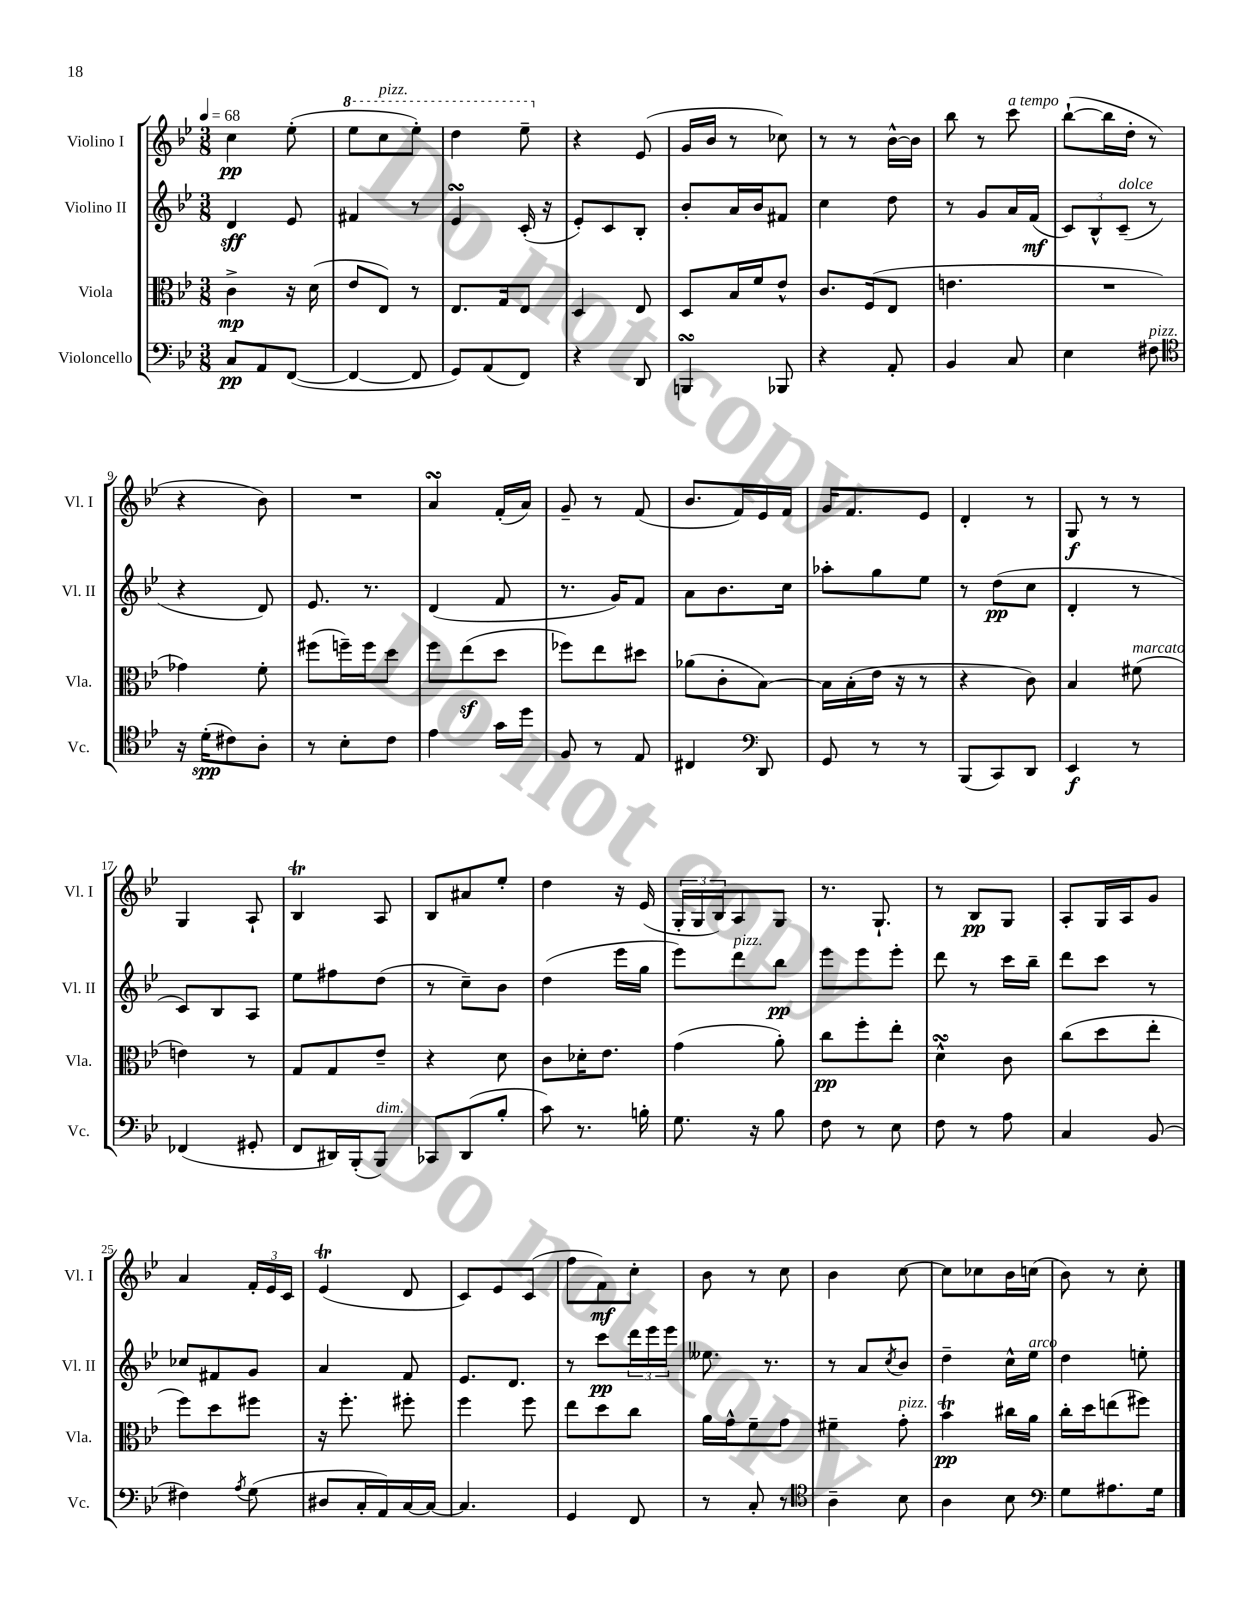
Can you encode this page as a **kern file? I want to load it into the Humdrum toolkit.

**kern	**dynam	**kern	**dynam	**kern	**dynam	**kern	**dynam
*part4	*part4	*part3	*part3	*part2	*part2	*part1	*part1
*staff4	*staff4	*staff3	*staff3	*staff2	*staff2	*staff1	*staff1
*I"Violoncello	*	*I"Viola	*	*I"Violino II	*	*I"Violino I	*
*I'Vc.	*	*I'Vla.	*	*I'Vl. II	*	*I'Vl. I	*
*clefF4	*	*clefC3	*	*clefG2	*	*clefG2	*
*k[b-e-]	*	*k[b-e-]	*	*k[b-e-]	*	*k[b-e-]	*
*M3/8	*	*M3/8	*	*M3/8	*	*M3/8	*
*MM68	*	*MM68	*	*MM68	*	*MM68	*
=1	=1	=1	=1	=1	=1	=1	=1
8C/L	pp	4c^\	mp	4d/	sff	4cc\	pp
8AA/	.	.	.	.	.	.	.
([8FF/J	.	16r	.	8e-/	.	(8ee-'\	.
.	.	(16d\	.	.	.	.	.
=2	=2	=2	=2	=2	=2	=2	=2
*	*	*	*	*	*	*8va	*
4FF/_	.	8e-/L	.	4f#X/	.	8eee-\L	.
!	!	!	!	!	!	!LO:TX:a:i:t=pizz.	!
.	.	8E-/J)	.	.	.	8ccc\	.
8FF/]	.	8r	.	8r	.	8eee-'\J)	.
=3	=3	=3	=3	=3	=3	=3	=3
8GG/L)	.	8.E-/L	.	4e-sSSs/	.	4ddd\	.
(8AA/	.	.	.	.	.	.	.
.	.	16G/k	.	.	.	.	.
8FF/J)	.	8E-/J	.	(16c'/	.	8eee-~\	.
.	.	.	.	16r	.	.	.
=4	=4	=4	=4	=4	=4	=4	=4
*	*	*	*	*	*	*X8va	*
4r	.	4D/	.	8e-'/L)	.	4r	.
.	.	.	.	8c/	.	.	.
8DD/	.	8E-/	.	8B-'/J	.	(8e-/	.
=5	=5	=5	=5	=5	=5	=5	=5
4BBBnsSsS/	.	8D/L	.	8b-'/L	.	16g/LL	.
.	.	.	.	.	.	16b-/JJ	.
.	.	16B-/L	.	16a/L	.	8r	.
.	.	16f/J	.	16b-/J	.	.	.
8BBB-X/	.	8e-^^/J	.	8f#X/J	.	8cc-X\)	.
=6	=6	=6	=6	=6	=6	=6	=6
4r	.	8.c/L	.	4cc\	.	8r	.
.	.	.	.	.	.	8r	.
.	.	(16F/k	.	.	.	.	.
8AA'/	.	8E-/J	.	8dd\	.	[16b-^^\LL	.
.	.	.	.	.	.	16b-\JJ]	.
=7	=7	=7	=7	=7	=7	=7	=7
4BB-/	.	4.en\	.	8r	.	8bb-\	.
.	.	.	.	8g/L	.	8r	.
!	!	!	!	!	!	!LO:TX:a:i:t=a tempo	!
8C/	.	.	.	16a/L	.	8ccc\	.
.	.	.	.	(16f/JJ	mf	.	.
=8	=8	=8	=8	=8	=8	=8	=8
4E-\	.	4.r	.	12c/L)	.	([8bb-`\L	.
.	.	.	.	12B-^^/	.	.	.
.	.	.	.	.	.	16bb-\L]	.
!	!	!	!	!LO:TX:a:i:t=dolce	!	!	!
.	.	.	.	(12c~/J	.	.	.
.	.	.	.	.	.	16dd'\JJ	.
!LO:TX:a:i:t=pizz.	!	!	!	!	!	!	!
8F#X\	.	.	.	8r	.	8r	.
!!LO:LB:g=z
=9	=9	=9	=9	=9	=9	=9	=9
*clefC4	*	*	*	*	*	*	*
16r	.	4g-X\)	.	4r	.	4r	.
(16d'\KL	spp	.	.	.	.	.	.
8c#X\)	.	.	.	.	.	.	.
8A'\J	.	8f'\	.	8d/)	.	8b-\)	.
=10	=10	=10	=10	=10	=10	=10	=10
8r	.	(8ff#X\L	.	8.e-/	.	4.r	.
8B-'\L	.	16ffn~\L)	.	.	.	.	.
.	.	16ff\J	.	8.r	.	.	.
8c\J	.	8dd\J	.	.	.	.	.
=11	=11	=11	=11	=11	=11	=11	=11
4e-\	.	8ff\L	.	(4d/	.	4asSsS/	.
.	.	(8ee-z\	.	.	.	.	.
16g\LL	.	8dd\J	.	8f/	.	(16f'/LL	.
16dd\JJ	.	.	.	.	.	16a/JJ)	.
=12	=12	=12	=12	=12	=12	=12	=12
8F/	.	8ff-X\L)	.	8.r	.	8g~/	.
8r	.	8ee-\	.	.	.	8r	.
.	.	.	.	16g/KL)	.	.	.
8E-/	.	8dd#X\J	.	8f/J	.	(8f/	.
=13	=13	=13	=13	=13	=13	=13	=13
4C#X/	.	(8a-X\L	.	8a\L	.	8.b-/L	.
.	.	8c'\	.	8.b-\	.	.	.
.	.	.	.	.	.	16f/L)	.
*clefF4	*	*	*	*	*	*	*
8DD/	.	[8B-\J)	.	.	.	16e-/	.
.	.	.	.	16cc\Jk	.	16f/JJ	.
=14	=14	=14	=14	=14	=14	=14	=14
8GG/	.	16B-\LL]	.	8aa-X'\L	.	16g/KL	.
.	.	(16B-'\	.	.	.	8.f/	.
8r	.	16e-\JJ	.	8gg\	.	.	.
.	.	16r	.	.	.	.	.
8r	.	8r	.	8ee-\J	.	8e-/J	.
=15	=15	=15	=15	=15	=15	=15	=15
(8BBB-/L	.	4r	.	8r	.	4d'/	.
8CC/)	.	.	.	(8dd\L	pp	.	.
8DD/J	.	8c\)	.	8cc\J	.	8r	.
=16	=16	=16	=16	=16	=16	=16	=16
4EE-/	f	4B-/	.	4d'/	.	8G/	f
.	.	.	.	.	.	8r	.
!	!	!LO:TX:a:i:t=marcato	!	!	!	!	!
8r	.	(8f#X\	.	8r	.	8r	.
!!LO:LB:g=z
=17	=17	=17	=17	=17	=17	=17	=17
(4FF-X/	.	4en\)	.	8c/L)	.	4G/	.
.	.	.	.	8B-/	.	.	.
8GG#X'/	.	8r	.	8A/J	.	8A`/	.
=18	=18	=18	=18	=18	=18	=18	=18
8FF/L	.	8G/L	.	8ee-\L	.	4B-T/	.
16DD#X/L)	.	8G/	.	8ff#X\	.	.	.
(16BBB-'/J	.	.	.	.	.	.	.
!LO:TX:a:i:t=dim.	!	!	!	!	!	!	!
8BBB-/J)	.	8e-~/J	.	(8dd\J	.	8A/	.
=19	=19	=19	=19	=19	=19	=19	=19
8CC-X/L	.	4r	.	8r	.	8B-/L	.
(8DD/	.	.	.	8cc~\L)	.	8a#X/	.
8B-'/J	.	8d\	.	8b-\J	.	8ee-'/J	.
=20	=20	=20	=20	=20	=20	=20	=20
8c\)	.	8c\L	.	(4dd\	.	4dd\	.
8.r	.	16d-X'\K	.	.	.	.	.
.	.	8.e-\J	.	.	.	.	.
.	.	.	.	16eee-\LL	.	16r	.
16Bn'\	.	.	.	16gg\JJ	.	(16e-/	.
=21	=21	=21	=21	=21	=21	=21	=21
8.G\	.	(4g\	.	8eee-\L)	.	24G'/LL	.
.	.	.	.	.	.	24G/	.
.	.	.	.	.	.	24B-/J)	.
!	!	!	!	!LO:TX:a:i:t=pizz.	!	!	!
.	.	.	.	8ddd\	.	8A/	.
16r	.	.	.	.	.	.	.
8B-\	.	8a'\)	.	8bb-\J	pp	8G/J	.
=22	=22	=22	=22	=22	=22	=22	=22
8F\	.	8cc\L	pp	8eee-\L	.	8.r	.
8r	.	8ff'\	.	8eee-\	.	.	.
.	.	.	.	.	.	8.G`/	.
8E-\	.	8ee-'\J	.	8eee-'\J	.	.	.
=23	=23	=23	=23	=23	=23	=23	=23
8F\	.	4dsSsS^^\	.	8ddd\	.	8r	.
8r	.	.	.	8r	.	8B-/L	pp
8A\	.	8c\	.	16ccc\LL	.	8G/J	.
.	.	.	.	16bb-~\JJ	.	.	.
=24	=24	=24	=24	=24	=24	=24	=24
4C/	.	(8cc\L	.	8ddd\L	.	8A'/L	.
.	.	8dd\	.	8ccc\J	.	16G/L	.
.	.	.	.	.	.	16A/J	.
(8BB-/	.	8ee-'\J	.	8r	.	8g/J	.
!!LO:LB:g=z
=25	=25	=25	=25	=25	=25	=25	=25
4F#X\)	.	8ff\L)	.	8cc-X/L	.	4a/	.
.	.	8dd\	.	8f#X/	.	.	.
8qA/	.	.	.	.	.	.	.
(8G\	.	8ff#X\J	.	8g/J	.	24f'/LL	.
.	.	.	.	.	.	24e-/	.
.	.	.	.	.	.	24c/JJ	.
=26	=26	=26	=26	=26	=26	=26	=26
8D#X/L	.	16r	.	4a/	.	(4e-T/	.
.	.	8.ff'\	.	.	.	.	.
16C'/L	.	.	.	.	.	.	.
16AA/)	.	.	.	.	.	.	.
[16C/	.	8ff#X'\	.	8f/	.	8d/	.
16C/JJ_	.	.	.	.	.	.	.
=27	=27	=27	=27	=27	=27	=27	=27
4.C/]	.	4ff\	.	8.e-/L	.	8c/L)	.
.	.	.	.	.	.	8e-/	.
.	.	.	.	8.d/J	.	.	.
.	.	8ff\	.	.	.	(8c/J	.
=28	=28	=28	=28	=28	=28	=28	=28
4GG/	.	8ee-\L	.	8r	.	8ff\L	.
.	.	8dd\	.	8ccc\L	pp	8f\)	mf
8FF/	.	8cc\J	.	24ddd\L	.	8cc'\J	.
.	.	.	.	24eee-\	.	.	.
.	.	.	.	24eee-\JJ	.	.	.
=29	=29	=29	=29	=29	=29	=29	=29
8r	.	16a\LL	.	8.ee--X\	.	8b-\	.
.	.	16g^^\J	.	.	.	.	.
8C'/	.	8f~\	.	.	.	8r	.
.	.	.	.	8.r	.	.	.
8r	.	8g\J	.	.	.	8cc\	.
=30	=30	=30	=30	=30	=30	=30	=30
*clefC4	*	*	*	*	*	*	*
4A~\	.	4f#X~\	.	8r	.	4b-\	.
.	.	.	.	8a/L	.	.	.
.	.	.	.	8qcc/	.	.	.
!	!	!LO:TX:a:i:t=pizz.	!	!	!	!	!
8B-\	.	8g'\	.	8b-/J	.	[8cc\	.
=31	=31	=31	=31	=31	=31	=31	=31
4A\	.	4b-T\	pp	4dd~\	.	8cc\L]	.
.	.	.	.	.	.	8cc-X\	.
8B-\	.	16cc#X\LL	.	16cc^^\LL	.	16b-\L	.
!	!	!	!	!LO:TX:a:i:t=arco	!	!	!
.	.	16a\JJ	.	16ee-\JJ	.	(16ccn\JJ	.
=32	=32	=32	=32	=32	=32	=32	=32
*clefF4	*	*	*	*	*	*	*
8G\L	.	16cc'\LL	.	4dd\	.	8b-\)	.
.	.	16dd\J	.	.	.	.	.
8.A#X\	.	(8een\	.	.	.	8r	.
.	.	8ff#X\J)	.	8een'\	.	8cc'\	.
16G\Jk	.	.	.	.	.	.	.
==	==	==	==	==	==	==	==
*-	*-	*-	*-	*-	*-	*-	*-
